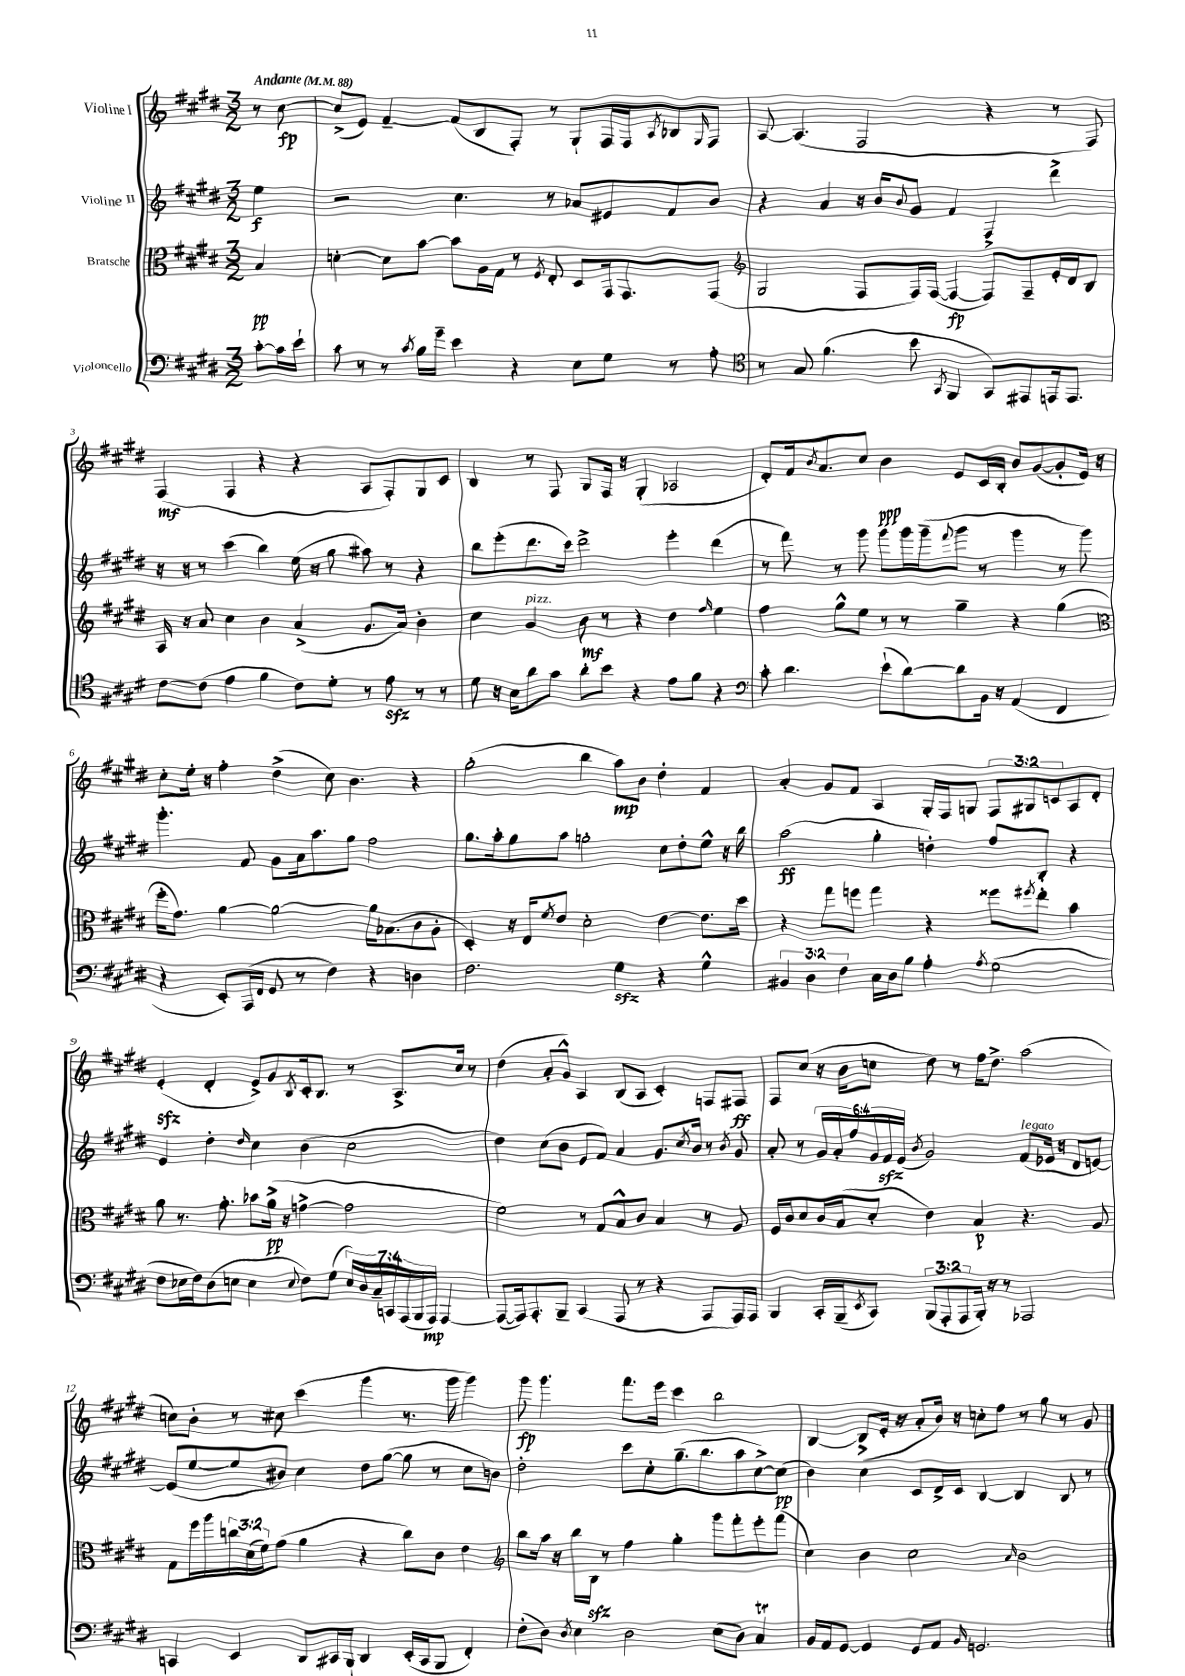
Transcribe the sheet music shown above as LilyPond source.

<<
\new StaffGroup <<
\new Staff = "s0" \with { instrumentName = "Violine I" } {
    \clef treble \key e \major \numericTimeSignature \time 3/2 \override Staff.TupletNumber.text = #tuplet-number::calc-fraction-text \partial 4 \tempo "Andante" 4 = 88
    r8 cis''8~\fp |
    cis''8->( e'8) fis'4~-- fis'8( b8 fis8-.) r8 gis8-! fis16 fis16 \acciaccatura { a8 } bes8 \grace { gis16 } fis8 |
    a8~ a4.( fis2 r4 r8 fis8) |
    fis4\mf( fis4 r4 r4 a8 fis8-.) gis8 cis'8 |
    b4 r8 fis8 gis8 fis16 r16 gis4-.( aes2 |
    dis'8-.) fis'16 \acciaccatura { b'8 } a'8. cis''8 b'4\ppp e'8 cis'16 b16-. b'8 gis'8~( gis'8-. e'16) r16 |
    cis''8-. e''16-. r16 fis''4-. dis''4->( cis''8) b'4. r4 |
    gis''2-.( b''4 a''8\mp) b'8 dis''4-. fis'4 |
    a'4-. gis'8 fis'8 a4 gis16-. fis16 g8 \tuplet 3/2 { fis8 gis8 c'8 } a8 dis'8-. |
    e'4-.\sfz( dis'4-. e'8->) gis'8 \acciaccatura { b8 } cis'16-. b8. r8 a8.-> cis''16 r8 |
    dis''4( a'8-. gis'8-^) a4 b8( a8 cis'4-.) f8 fis8\ff |
    fis8 cis''8( r16 b'16 c''8 dis''8) r8 fis''16 dis''8.-> a''2( |
    c''8) b'8-. r8 cis''8 cis'''4( gis'''4 r8. gis'''16 gis'''4) |
    gis'''8\fp gis'''4. fis'''8. e'''16 cis'''4 b''2 |
    b4~ b8->( e'16-. r16 a'8-. b'16) r16 c''8-. fis''8 r8 gis''8 r8 gis'8 \bar "|." |
}
\new Staff = "s1" \with { instrumentName = "Violine II" } {
    \clef treble \key e \major \numericTimeSignature \time 3/2 \override Staff.TupletNumber.text = #tuplet-number::calc-fraction-text \partial 4
    e''4\f |
    r2 cis''4. r8 aes'8 eis'8 fis'8 b'8 |
    r4 a'4 r16 b'16 \appoggiatura { b'8 } gis'8 fis'4 fis4-> dis'''4-> |
    r16 r16 r8 cis'''4( b''4) e''16( r16 gis''8 ais''8) r8 r4 |
    b''8 e'''8-.( dis'''8. cis'''16) dis'''2-> e'''4-. dis'''4( |
    r8 fis'''8) r8 gis'''8 gis'''8 gis'''16 gis'''16--( \appoggiatura { fis'''8 } gis'''8 r8 gis'''4 r8 gis'''8) |
    gis'''4.-. fis'8 gis'8 a'16 a''8. gis''8 fis''2 |
    gis''8. a''16-. gis''8 a''8 g''2-. cis''8 dis''8-. e''8-^ r16 b''16 |
    a''2\ff( gis''4-. d''4-.) fis''8 b8-. r4 |
    e'4 dis''4-. \grace { dis''16 } cis''4 b'4( cis''2 |
    dis''4) cis''8( b'8 e'8 fis'8) a'4 gis'8. \acciaccatura { cis''8 } b'16 r8 \acciaccatura { b'8 } gis'8 |
    a'8-. r8 \tuplet 6/4 { gis'16 a'16-. fis''16 gis'16 fis'16\sfz e'16( } \acciaccatura { b'8 } gis'2) fis'8^\markup { \italic "legato" }( ees'16 r16 dis'8 e'8~) |
    e'8( e''8~ e''8 bis'8) cis''4 dis''8 gis''8~( gis''8 r8 cis''8 b'8) |
    dis''2-. cis'''8 cis''8-. gis''8.--( b''8. a''8 cis''8~->) cis''8\pp( |
    b'4) cis''4 cis'8 dis'16-> cis'16 b4~ b4 b8 r8 \bar "|." |
}
\new Staff = "s2" \with { instrumentName = "Bratsche" } {
    \clef alto \key e \major \numericTimeSignature \time 3/2 \override Staff.TupletNumber.text = #tuplet-number::calc-fraction-text \partial 4
    b4\pp |
    d'4~-. d'8 b'8~ b'8 a16 gis16 r8 \acciaccatura { fis8 } e8-. dis8 gis,16 gis,8. gis,8( |
    \clef treble gis2 fis8 fis16) fis16~( fis4~\fp fis8) fis8-- e'16-. dis'16 b8 |
    a16 r16 a'8 cis''4 b'4 a'4->( gis'8. a'16) b'4-. |
    cis''4 gis'4^\markup { \italic "pizz." } b'8\mf r8 r4 dis''4 \grace { fis''16 } e''4 |
    fis''4 gis''8-^ e''8 r8 r8 gis''4-- r4 gis''4( |
    \clef alto fis''16-. gis'8.) a'4~ a'2~ a'16 bes8.( cis'8 a8-. |
    dis4-.) r16 e16 \acciaccatura { fis'8 } e'8 dis'2-. e'4~ e'8. dis''16 |
    r4 gis''8 f''8 gis''4 r4 fisis''8 \acciaccatura { fis''8 } e''8-. b'4 |
    a'8 r8. gis'8.-. bes'8 a'16->\pp( r16 g'4~-> g'2 |
    fis'2) r8 gis8 b8-^ cis'8 b4 r8 a8 |
    fis16 cis'16 dis'8 cis'16 b16( dis'8-. e'4) b4\p r4. a8 |
    gis8 fis''16 a''16 \tuplet 3/2 { c''16 dis'16( fis'16) } gis'8( a'4 r4 c''8) cis'8 e'4 |
    \clef treble b''8 a''16 r16 b''16 b16\sfz r8 fis''4 gis''4-. gis'''8 fis'''8-. e'''8-. fis'''8( |
    cis''4) b'4 cis''2 \grace { a'16 } b'2 \bar "|." |
}
\new Staff = "s3" \with { instrumentName = "Violoncello" } {
    \clef bass \key e \major \numericTimeSignature \time 3/2 \override Staff.TupletNumber.text = #tuplet-number::calc-fraction-text \partial 4
    cis'8~-. cis'16 e'16-! |
    cis'8 r8 r8 \acciaccatura { cis'8 } b16 gis'16-- e'4 r4 e8 gis8 r8 a8-. |
    \clef tenor r8 gis8 fis'4.( b'8 \acciaccatura { gis,8 } fis,4 gis,8) eis,8 e,16 e,8. |
    cis'8~ cis'8( e'4 fis'4 cis'8) dis'8-. r8 e'8\sfz r8 r8 |
    dis'8 r16 b16 a'8 gis'8 a'8-. b'8 r4 e'8 fis'8 r4 |
    \clef bass cis'8-. dis'4. e'8-!( dis'8~) dis'8 b,16 r16 a,4( fis,4 |
    r4 e,8-.) a,,16( fis,16 gis,8 r8 fis4) r4 d4 |
    fis2. gis4\sfz r4 gis4-^ |
    \tuplet 3/2 { bis,4 dis4 fis4 } cis16 dis16 b8 a4-. \acciaccatura { a8 } gis2( |
    fis8 ees16 fis16) dis8( e8 e4 \appoggiatura { e8 } fis8) gis8( \tuplet 7/4 { e16) dis16 cis16-- c,16 a,,16( b,,16 a,,16\mp) } a,,4~ |
    a,,8~( a,,16) a,,8.-. b,,8-- cis,4( a,,8 r8 r4 a,,8 a,,16) a,,16 |
    b,,4 cis,16-. b,,16--( \acciaccatura { e,8 } cis,8) \tuplet 3/2 { b,,8( a,,8-. a,,8 } b,,16-.) r16 r8 aes,,2 |
    c,4 e,4 dis,8 cis,16 b,,16-!\fp dis,4 e,16-.( cis,16 b,,8 fis,4-.) |
    fis8-.( dis8) \acciaccatura { dis8 } e4 dis2 e8( dis8) cis4\trill |
    b,16 a,16 gis,8~ gis,4 gis,8 a,8 \grace { b,16 } g,2. \bar "|." |
}
>>
>>
